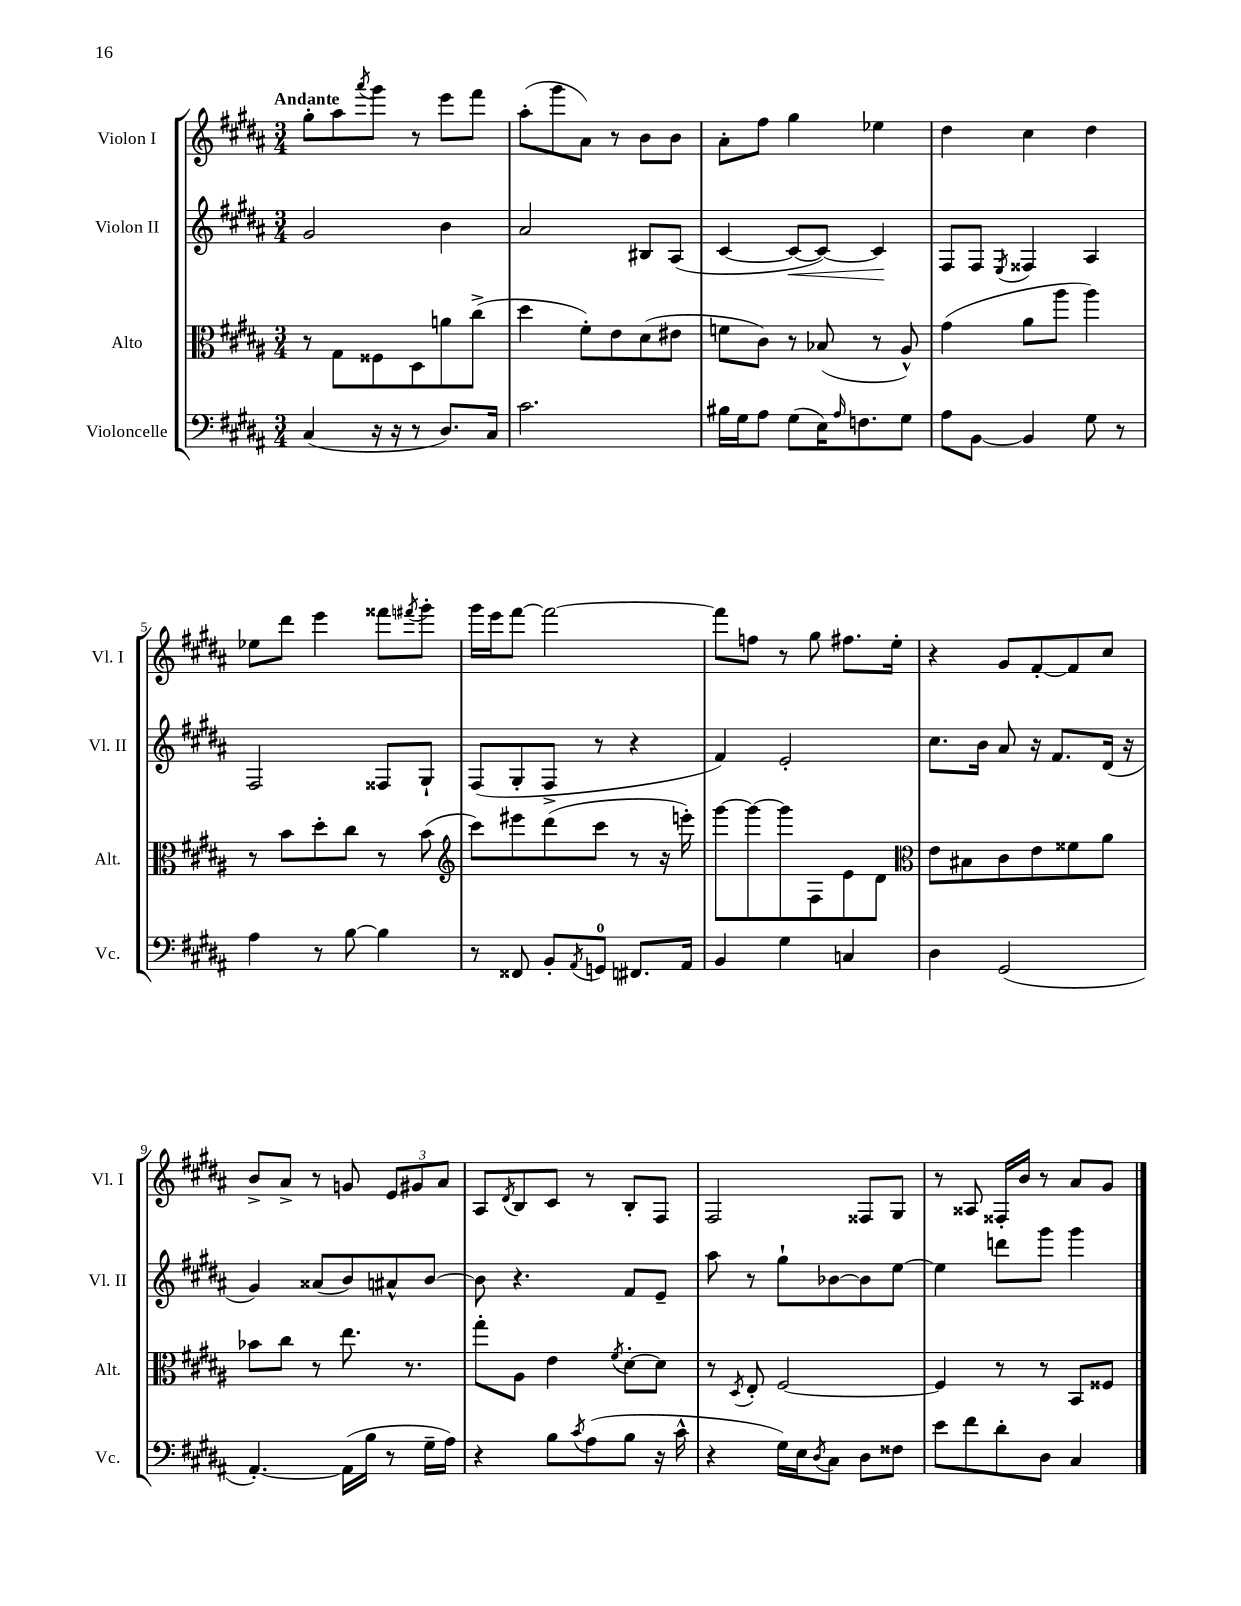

**kern	**kern	**kern	**kern
*staff4	*staff3	*staff2	*staff1
*clefF4	*clefC3	*clefG2	*clefG2
*k[f#c#g#d#a#]	*k[f#c#g#d#a#]	*k[f#c#g#d#a#]	*k[f#c#g#d#a#]
*M3/4	*M3/4	*M3/4	*M3/4
(4C#	8r	2g#	8gg#'
.	8G#	.	8aa#
.	.	.	8qaaa#
16r	8F##	.	8ggg#
16r	.	.	.
8r	8D#	.	8r
8.D#)	8a	4b	8eee
.	(8cc#^	.	8fff#
16C#	.	.	.
=	=	=	=
2.c#	4dd#	2a#	(8aa#'
.	.	.	8ggg#
.	8f#')	.	8a#)
.	8e	.	8r
.	(8d#	8B#	8b
.	8e#	(8A#	8b
=	=	=	=
16B#	8f	[4c#	8a#'
16G#	.	.	.
8A#	8c#)	.	8ff#
(8G#	8r	8c#_	4gg#
16E)	(8B-	8c#_)	.
16qqA#	.	.	.
8.F	.	.	.
.	8r	4c#]	4ee-
8G#	8A#^^)	.	.
=	=	=	=
8A#	(4g#	8F#	4dd#
[8BB	.	8F#	.
.	.	8qE	.
4BB]	8a#	4F##	4cc#
.	8aa#	.	.
8G#	4aa#)	4A#	4dd#
8r	.	.	.
=	=	=	=
4A#	8r	2F#	8ee-
.	8b	.	8ddd#
8r	8dd#'	.	4eee
[8B	8cc#	.	.
4B]	8r	8F##	8fff##
.	.	.	8qfff#
.	(8b	8G#`	8ggg#'
=	=	=	=
*	*clefG2	*	*
8r	8ccc#)	(8F#	16ggg#
.	.	.	16eee
8FF##	8eee#	8G#'	[8fff#
8BB'	(8ddd#	8F#^	2fff#_
8qAA#	.	.	.
8GG	8ccc#	8r	.
8.FF#	8r	4r	.
.	16r	.	.
16AA#	16eee')	.	.
=	=	=	=
4BB	[8ggg#	4f#)	8fff#]
.	8ggg#_	.	8ff
4G#	8ggg#]	2e'	8r
.	8F#	.	8gg#
4C	8e	.	8.ff#
.	8d#	.	.
.	.	.	16ee'
=	=	=	=
*	*clefC3	*	*
4D#	8e	8.cc#	4r
.	8B#	.	.
.	.	16b	.
(2GG#	8c#	8a#	8g#
.	8e	16r	[8f#'
.	.	8.f#	.
.	8f##	.	8f#]
.	8a#	(16d#	8cc#
.	.	16r	.
=	=	=	=
[4.AA#')	8b-	4g#)	8b^
.	8cc#	.	8a#^
.	8r	(8a##	8r
(16AA#]	8.ee	8b)	8g
16B	.	.	.
8r	.	8a#^^	12e
.	8.r	.	.
.	.	.	12g#
16G#~	.	[8b	.
.	.	.	12a#
16A#)	.	.	.
=	=	=	=
4r	8gg#'	8b]	8A#
.	.	.	8qd#
.	8A#	4.r	8B
8B	4e	.	8c#
8qc#	.	.	.
(8A#	.	.	8r
.	8qf#	.	.
8B	[8d#'	8f#	8B'
16r	8d#]	8e~	8F#
16c#^^	.	.	.
=	=	=	=
4r	8r	8aa#	2F#
.	8qD#	.	.
.	8E'	8r	.
16G#)	[2F#	8gg#`	.
16E	.	.	.
8qD#	.	.	.
8C#	.	[8b-	.
8D#	.	8b-]	8F##
8F##	.	[8ee	8G#
=	=	=	=
8e	4F#]	4ee]	8r
8f#	.	.	8A##
8d#'	8r	8ddd	16F##'
.	.	.	16b
8D#	8r	8ggg#	8r
4C#	8BB	4ggg#	8a#
.	8F##	.	8g#
==	==	==	==
*-	*-	*-	*-
